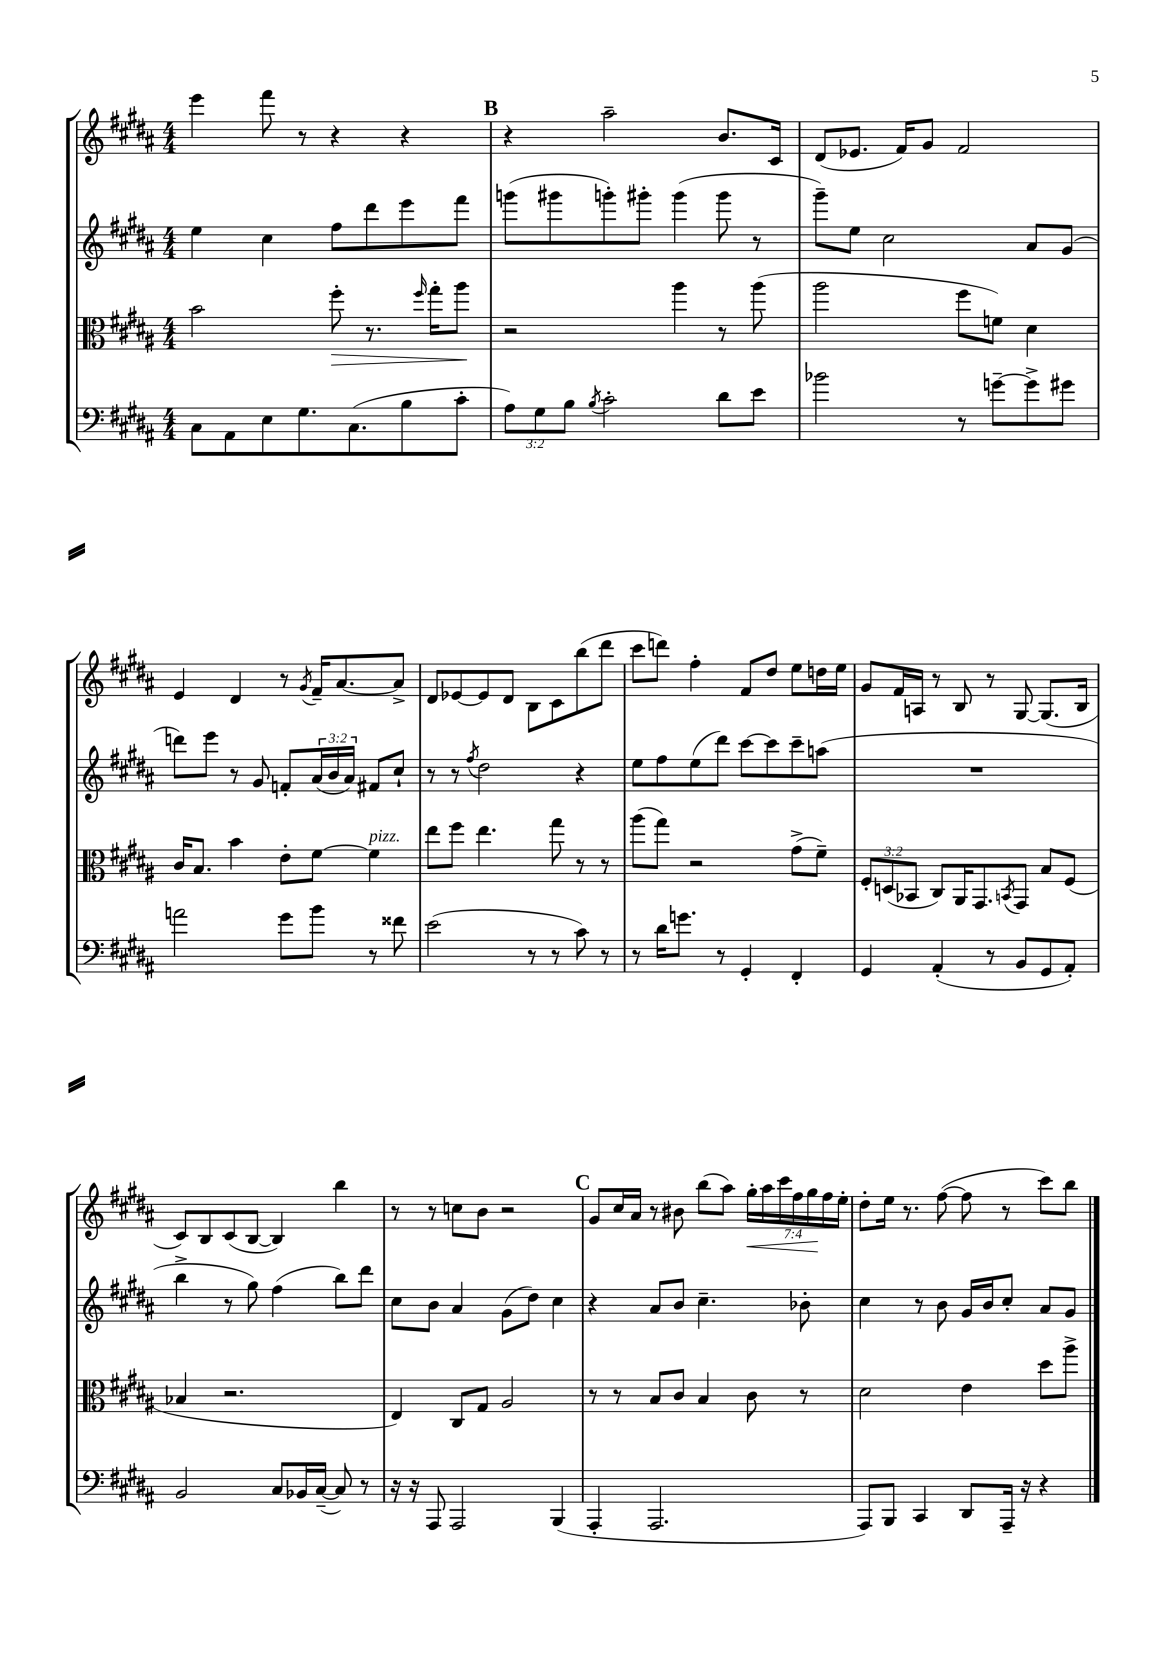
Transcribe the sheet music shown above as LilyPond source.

<<
\new StaffGroup <<
\new Staff = "s0" {
    \clef treble \key b \major \numericTimeSignature \time 4/4 \override Staff.TupletNumber.text = #tuplet-number::calc-fraction-text
    e'''4 fis'''8 r8 r4 r4 |
    \mark \markup { \bold "B" } r4 ais''2-- b'8. cis'16 |
    dis'8( ees'8. fis'16) gis'8 fis'2 |
    e'4 dis'4 r8 \acciaccatura { gis'8 } fis'16-- ais'8.~ ais'8-> |
    dis'8 ees'8~ ees'8 dis'8 b8 cis'8 b''8( dis'''8 |
    cis'''8 d'''8) fis''4-. fis'8 dis''8 e''8 d''16 e''16 |
    gis'8 fis'16 a16 r8 b8 r8 gis8~ gis8.( b16 |
    cis'8) b8 cis'8( b8~ b4) b''4 |
    r8 r8 c''8 b'8 r2 |
    \mark \markup { \bold "C" } gis'8 cis''16 ais'16 r8 bis'8 b''8( ais''8) \tuplet 7/4 { gis''16-.\< ais''16 cis'''16 fis''16 gis''16\! fis''16 e''16-. } |
    dis''8-. e''16 r8. fis''8~( fis''8 r8 cis'''8) b''8 \bar "|." |
}
\new Staff = "s1" {
    \clef treble \key b \major \numericTimeSignature \time 4/4 \override Staff.TupletNumber.text = #tuplet-number::calc-fraction-text
    e''4 cis''4 fis''8 dis'''8 e'''8 fis'''8 |
    \mark \markup { \bold "B" } g'''8( gis'''8 g'''8-.) gis'''8-. gis'''4( gis'''8 r8 |
    gis'''8--) e''8 cis''2 ais'8 gis'8( |
    d'''8) e'''8 r8 gis'8 f'8-. \tuplet 3/2 { ais'16( b'16 ais'16) } fis'8 cis''8-! |
    r8 r8 \acciaccatura { fis''8 } dis''2 r4 |
    e''8 fis''8 e''8( dis'''8) cis'''8~ cis'''8 cis'''8-- a''8( |
    R1 |
    b''4-> r8 gis''8) fis''4( b''8) dis'''8 |
    cis''8 b'8 ais'4 gis'8( dis''8) cis''4 |
    \mark \markup { \bold "C" } r4 ais'8 b'8 cis''4.-- bes'8-. |
    cis''4 r8 b'8 gis'16 b'16 cis''8-. ais'8 gis'8 \bar "|." |
}
\new Staff = "s2" {
    \clef alto \key b \major \numericTimeSignature \time 4/4 \override Staff.TupletNumber.text = #tuplet-number::calc-fraction-text
    b'2 fis''8-.\> r8. \grace { fis''16 } gis''16-. ais''8\! |
    \mark \markup { \bold "B" } r2 ais''4 r8 ais''8( |
    ais''2 fis''8 f'8) dis'4 |
    cis'16 b8. b'4 e'8-. fis'8~ fis'4^\markup { \italic "pizz." } |
    e''8 fis''8 e''4. gis''8 r8 r8 |
    ais''8( gis''8) r2 gis'8->( fis'8--) |
    \tuplet 3/2 { fis8-. d8( bes,8 } cis8) ais,16 gis,8. \acciaccatura { b,8 } gis,8 b8 fis8( |
    bes4 r2. |
    e4) cis8 gis8 ais2 |
    \mark \markup { \bold "C" } r8 r8 b8 cis'8 b4 cis'8 r8 |
    dis'2 e'4 dis''8 ais''8-> \bar "|." |
}
\new Staff = "s3" {
    \clef bass \key b \major \numericTimeSignature \time 4/4 \override Staff.TupletNumber.text = #tuplet-number::calc-fraction-text
    cis8 ais,8 e8 gis8. cis8.( b8 cis'8-. |
    \mark \markup { \bold "B" } \tuplet 3/2 { ais8) gis8 b8 } \acciaccatura { b8 } cis'2-. dis'8 e'8 |
    bes'2 r8 g'8~-- g'8-> gis'8 |
    a'2 gis'8 b'8 r8 fisis'8 |
    e'2( r8 r8 cis'8) r8 |
    r8 dis'16 g'8. r8 gis,4-. fis,4-. |
    gis,4 ais,4-.( r8 b,8 gis,8 ais,8-.) |
    b,2 cis8 bes,16 cis16~--( cis8) r8 |
    r16 r16 ais,,8 ais,,2 b,,4( |
    \mark \markup { \bold "C" } ais,,4-. ais,,2. |
    ais,,8) b,,8 cis,4 dis,8 ais,,16-- r16 r4 \bar "|." |
}
>>
>>
\layout { \context { \Score \remove "Bar_number_engraver" } }
